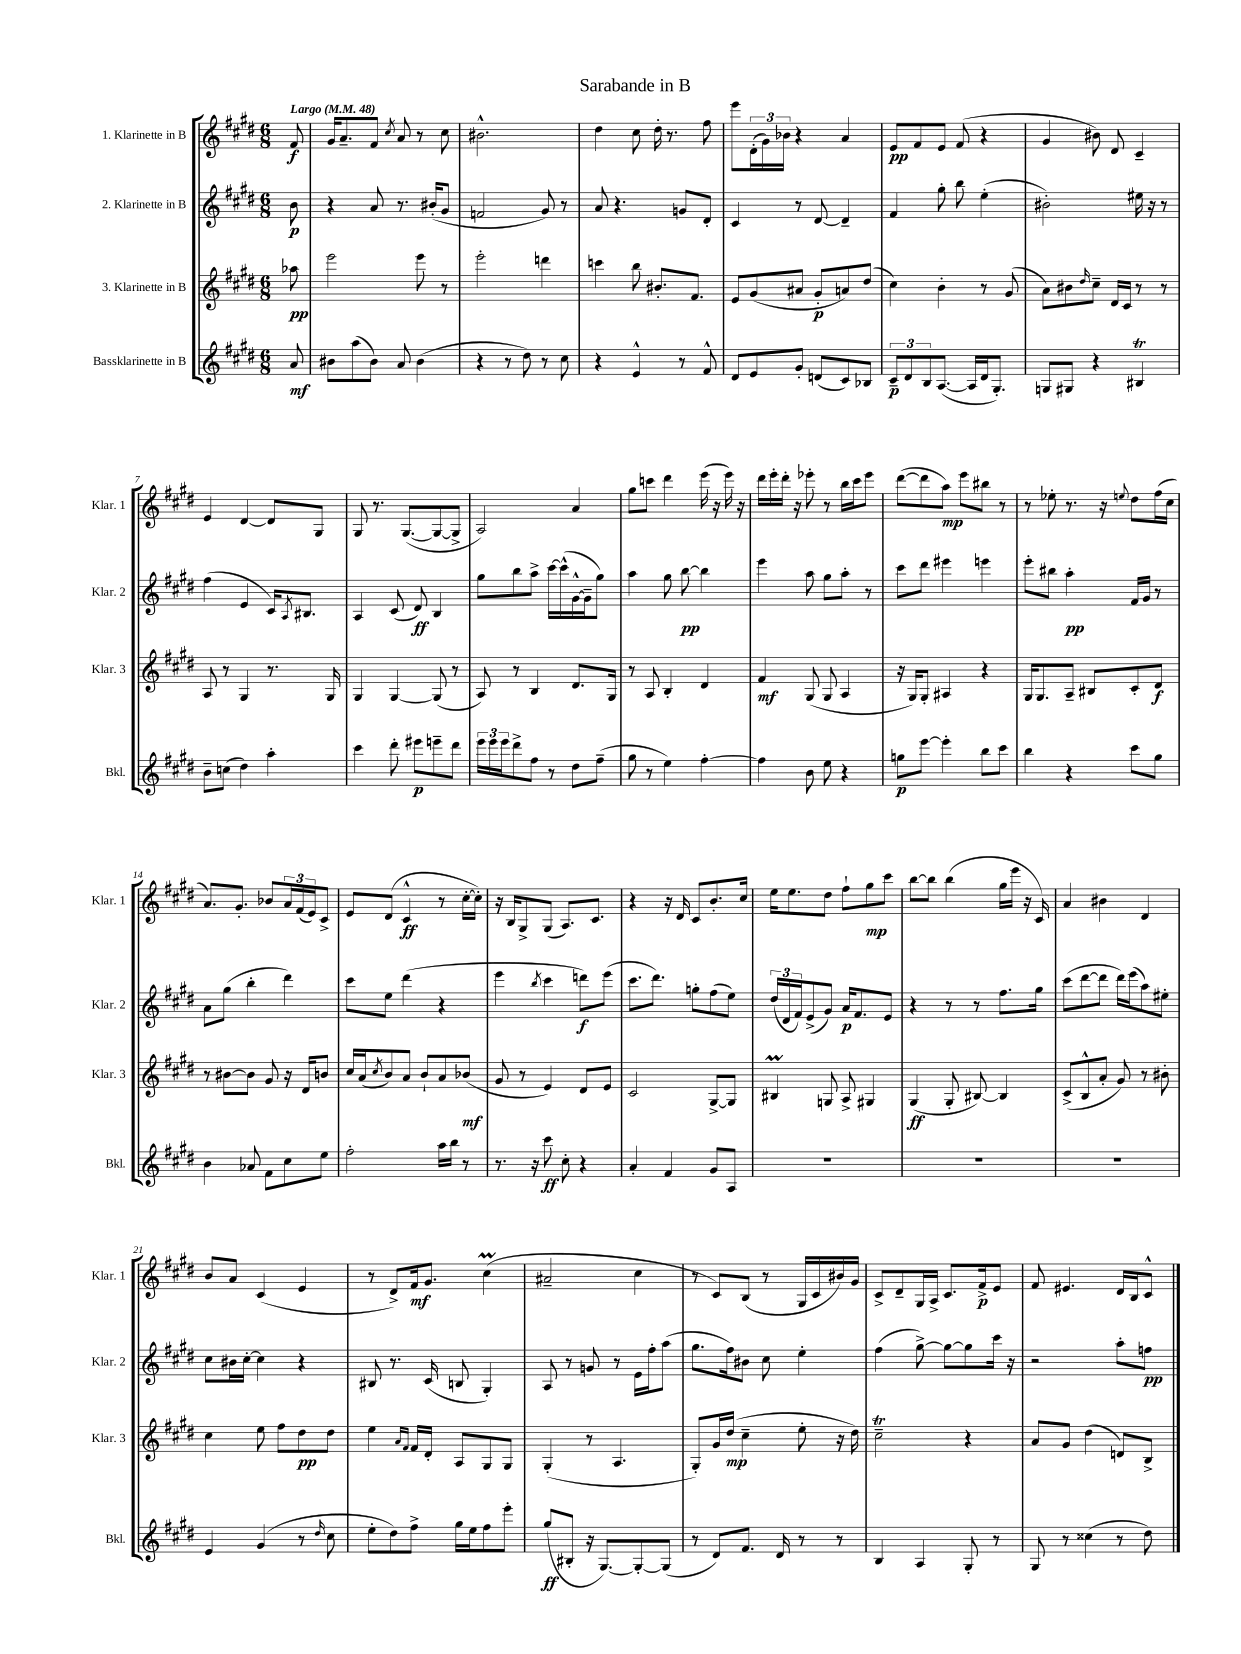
\header { title = "Sarabande in B" }
<<
\new StaffGroup <<
\new Staff = "s0" \with { instrumentName = "1. Klarinette in B" shortInstrumentName = "Klar. 1" } {
    \clef treble \key e \major \numericTimeSignature \time 6/8 \partial 8 \tempo "Largo" 4 = 48
    fis'8\f |
    gis'16 a'8.-- fis'8 \acciaccatura { cis''8 } a'8 r8 cis''8 |
    bis'2.-^ |
    dis''4 cis''8 dis''16-. r8. fis''8 |
    e'''8 \tuplet 3/2 { dis'16-.( gis'16) bes'16 } r4 a'4 |
    e'8\pp fis'8 e'8 fis'8( r4 |
    gis'4 bis'8) dis'8 cis'4-- |
    e'4 dis'4~ dis'8 gis8 |
    gis8 r8. gis8.~( gis8~ gis8-> |
    a2) a'4 |
    gis''8 c'''8 dis'''4 e'''16( r16 e'''16) r16 |
    dis'''16 e'''16-. dis'''16-. r16 ees'''8-. r8 b''16 cis'''16 ees'''8 |
    dis'''8~( dis'''8 a''8\mp) e'''8 bis''8 r8 |
    r8 ees''8-. r8. r16 \appoggiatura { e''8 } dis''8 fis''16( cis''16 |
    a'8.) gis'8.-. bes'8 \tuplet 3/2 { a'16 fis'16( e'16) } cis'8-> |
    e'8 dis'8( cis'4-^\ff r8 cis''16~-. cis''16-.) |
    r16 b16 gis8-> gis8( a8.) cis'8. |
    r4 r16 dis'16 cis'8 b'8.-. cis''16 |
    e''16 e''8. dis''8 fis''8-! gis''8\mp cis'''8 |
    b''8~ b''8 b''4( gis''16 e'''16 r16 cis'16) |
    a'4 bis'4 dis'4 |
    b'8 a'8 cis'4( e'4 |
    r8 dis'8->) fis'16\mf gis'8. cis''4\prall( |
    ais'2-- cis''4 |
    r8 cis'8) b8( r8 gis16 cis'16 bis'16) gis'16 |
    cis'8-> dis'8-- gis16 a16-> cis'8. fis'16->\p e'8 |
    fis'8 eis'4. dis'16 b16 cis'8-^ \bar "|." |
}
\new Staff = "s1" \with { instrumentName = "2. Klarinette in B" shortInstrumentName = "Klar. 2" } {
    \clef treble \key e \major \numericTimeSignature \time 6/8 \partial 8
    b'8\p |
    r4 a'8 r8. bis'16-.( gis'8 |
    f'2 gis'8) r8 |
    a'8 r4. g'8 dis'8-. |
    cis'4 r8 dis'8~ dis'4-- |
    fis'4 gis''8-. b''8 e''4-.( |
    bis'2-.) eis''16 r16 r8 |
    fis''4( e'4 cis'16) \acciaccatura { a8 } bis8. |
    a4 cis'8( dis'8\ff) b4 |
    gis''8 b''8 a''8-> cis'''16~ cis'''16-^( gis'16~-^ gis'16-- gis''8) |
    a''4 gis''8 b''8~\pp b''4 |
    e'''4 a''8 gis''8 a''8-. r8 |
    cis'''8 dis'''8 eis'''4 e'''4 |
    e'''8-. bis''8 a''4-.\pp fis'16 gis'16 r8 |
    a'8 gis''8( b''4-. dis'''4) |
    cis'''8 e''8 dis'''4( r4 |
    e'''4 \acciaccatura { b''8 } cis'''4 d'''8\f) e'''8( |
    cis'''8. dis'''8.) g''8-. fis''8( e''8) |
    \tuplet 3/2 { dis''16( dis'16 fis'16) } e'8->( gis'8) a'16\p fis'8. e'8 |
    r4 r8 r8 fis''8. gis''16 |
    cis'''8( dis'''8~ dis'''8 dis'''16) e'''16( a''8) eis''8-. |
    cis''8 bis'16 cis''16~-. cis''4 r4 |
    bis8 r8. cis'16( b8 gis4-.) |
    a8 r8 g'8 r8 e'16 fis''16-. a''8( |
    gis''8. fis''16) bis'8 cis''8 e''4-. |
    fis''4( gis''8~->) gis''8~ gis''8 cis'''16 r16 |
    r2 a''8-. f''8\pp \bar "|." |
}
\new Staff = "s2" \with { instrumentName = "3. Klarinette in B" shortInstrumentName = "Klar. 3" } {
    \clef treble \key e \major \numericTimeSignature \time 6/8 \partial 8
    aes''8\pp |
    e'''2 e'''8 r8 |
    e'''2-. d'''4 |
    c'''4 b''8 bis'8.-. fis'8. |
    e'8 gis'8( ais'8 gis'8-.\p a'8) dis''8( |
    cis''4) b'4-. r8 gis'8( |
    a'8) bis'8 \grace { dis''16 } cis''8-- dis'16 cis'16 r8 r8 |
    a8 r8 gis4 r8. gis16 |
    gis4 gis4~ gis8( r8 |
    a8) r8 b4 dis'8. gis16 |
    r8 a8 b4-. dis'4 |
    fis'4\mf gis8( gis8 a4 |
    r16 gis16) gis8-. ais4 r4 |
    gis16 gis8. a8-- bis8 cis'8-. dis'8\f |
    r8 bis'8~ bis'8 gis'8 r16 dis'16 b'8 |
    cis''16 a'16( \acciaccatura { cis''8 } b'8) a'8 b'8-! a'8 bes'8\mf( |
    gis'8 r8 e'4) dis'8 e'8 |
    cis'2 gis8~-> gis8 |
    bis4\prall g8 a8-> gis4 |
    gis4\ff( gis8-. bis8~) bis4 |
    cis'8->( b8-^ a'8-. gis'8) r8 bis'8-. |
    cis''4 e''8 fis''8 dis''8\pp dis''8 |
    e''4 \grace { a'16 fis'16 } fis'16 dis'16-. a8 gis8 gis8 |
    gis4-.( r8 a4. |
    gis8-.) gis'16 dis''16\mp( cis''4-- e''8-. r16 dis''16) |
    cis''2--\trill r4 |
    a'8 gis'8 dis''4( d'8) b8-> \bar "|." |
}
\new Staff = "s3" \with { instrumentName = "Bassklarinette in B" shortInstrumentName = "Bkl." } {
    \clef treble \key e \major \numericTimeSignature \time 6/8 \partial 8
    a'8\mf |
    bis'8 a''8( bis'8) a'8 bis'4( |
    r4 r8 dis''8) r8 cis''8 |
    r4 e'4-^ r8 fis'8-^ |
    dis'8 e'8 gis'8-. d'8( cis'8) bes8 |
    \tuplet 3/2 { cis'8--\p dis'8 b8 } a8.~( a16 dis'16 gis8.-.) |
    g8 gis8 r4 bis4\trill |
    b'8-- c''8( dis''4) a''4-. |
    cis'''4 dis'''8-. eis'''8\p e'''8-- dis'''8 |
    \tuplet 3/2 { e'''16 e'''16 e'''16 } dis'''8-> fis''8 r8 dis''8 fis''8--( |
    gis''8 r8 e''4) fis''4~-. |
    fis''4 b'8 e''8 r4 |
    g''8\p e'''8~ e'''4-. b''8 cis'''8 |
    b''4 r4 cis'''8 gis''8 |
    b'4 aes'8 fis'8 cis''8 e''8 |
    fis''2-. a''16 b''16 r8 |
    r8. r16 cis'''8\ff cis''8-. r4 |
    a'4-. fis'4 gis'8 a8 |
    R2. |
    R2. |
    R2. |
    e'4 gis'4( r8 \grace { dis''16 } cis''8 |
    e''8-. dis''8) fis''8-> gis''16 e''16 fis''8 e'''8-. |
    gis''8\ff( bis8-. r16 gis8.~) gis8~-. gis8( |
    r8 dis'8) fis'8. dis'16 r8 r8 |
    b4 a4 gis8-. r8 |
    gis8 r8 cisis''4( r8 dis''8) \bar "|." |
}
>>
>>
